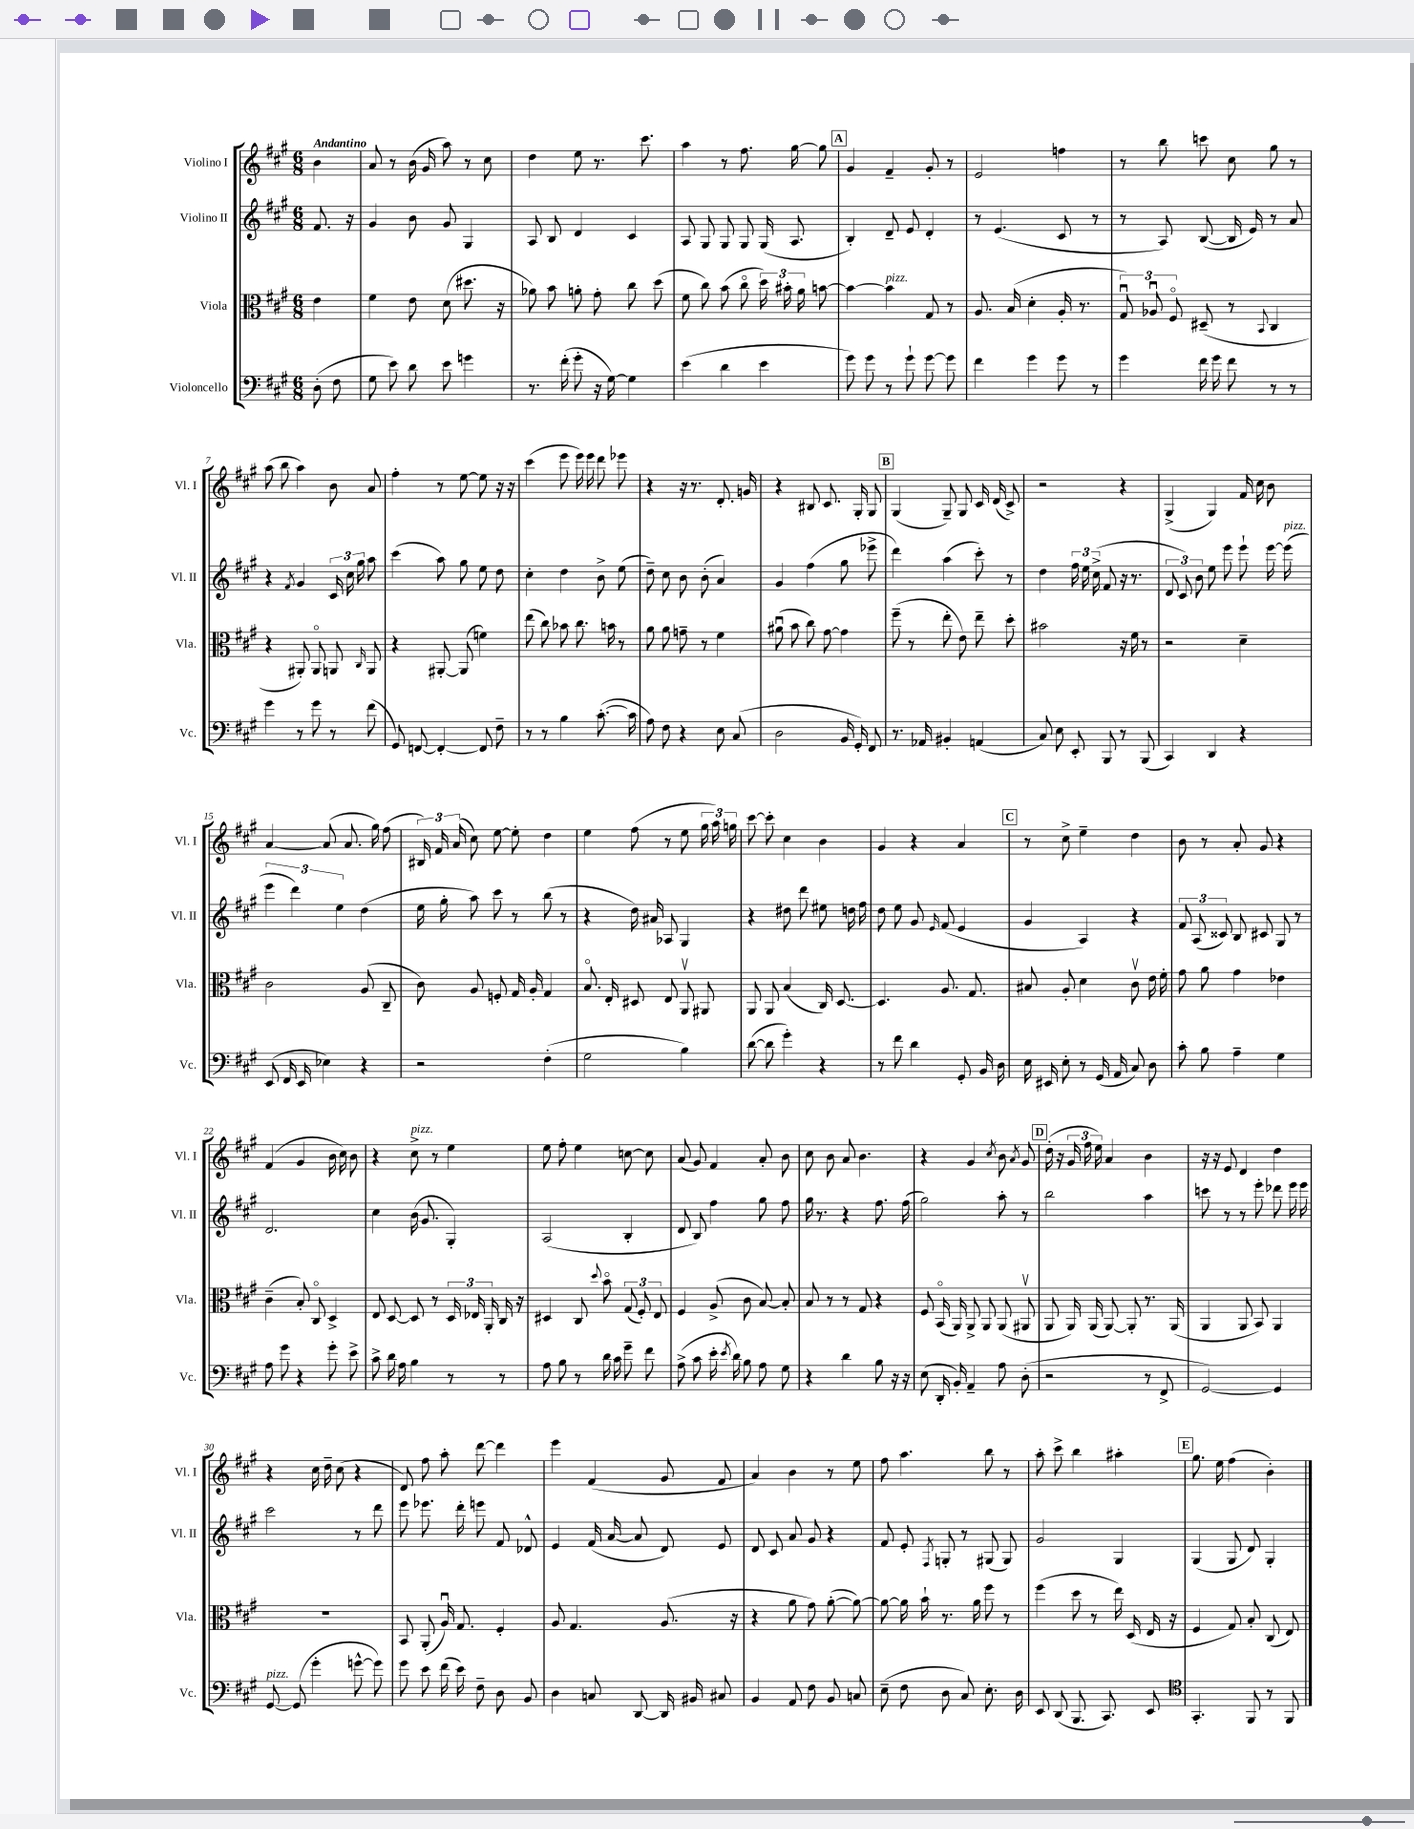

**kern	**kern	**kern	**kern
*staff4	*staff3	*staff2	*staff1
*clefF4	*clefC3	*clefG2	*clefG2
*k[f#c#g#]	*k[f#c#g#]	*k[f#c#g#]	*k[f#c#g#]
*M6/8	*M6/8	*M6/8	*M6/8
(8D'	4e	8.f#	4b
8F#	.	.	.
.	.	16r	.
=	=	=	=
8G#	4f#	4g#	8a
8e)	.	.	8r
8d	8e	8b	(16b
.	.	.	16g#
8e	(8d	8g#	8aa)
4g	8.dd#	4G#	8r
.	.	.	8cc#
.	16r	.	.
=	=	=	=
8.r	8a-)	8A	4dd
.	8b	8B	.
(16f#'	.	.	.
8g#'	8a'	4d	8ee
16r	8g#'	.	8.r
[16G#)	.	.	.
4G#]	8cc#	4c#	.
.	.	.	8.ccc#
.	(8dd	.	.
=	=	=	=
(4e	8f#	8A	4aa
.	8cc#)	8G#	.
4d	(8b	8G#	8r
.	8cc#o	8G#	8.ff#
4e	24dd)	(16G#	.
.	24b#'	.	.
.	.	8.A	[16gg#
.	24a	.	.
.	[8b	.	8gg#]
=	=	=	=
8g#)	4b_	4B')	4g#
8g#	.	.	.
8r	4b]	8d~	4f#~
8g#`	.	8e	.
[8g#	8G#	4d'	8g#'
8g#]	8r	.	8r
=	=	=	=
4f#	8.A	8r	2e
.	.	(4.e	.
.	(16B	.	.
4g#	4d'	.	.
8g#	16A'	8c#	4ff
.	8.r	.	.
8r	.	8r	.
=	=	=	=
4g#	12G#u)	8r	8r
.	12A-u	.	.
.	.	8A)	8bb
.	12F#o	.	.
16f#	(8D#~	([8B	8ccc
16g#	.	.	.
8f#	8r	16B]	8cc#
.	.	16e)	.
.	8qqBB	.	.
8r	4C#	8r	8gg#
8r	.	8a	8r
=	=	=	=
4g#	4r	4r	(8aa
.	.	.	8bb
.	.	8qf#	.
8r	8AA#')	4g#	4aa)
8g#	8AA#o	.	.
8r	8AA	24c#	8b
.	.	24cc#	.
.	.	24gg#	.
.	16qqC#	.	.
(8f#	8AA	8aa	8a
=	=	=	=
8GG#)	4r	(4ccc#	4ff#'
[8FF	.	.	.
4FF'_	[8AA#'	8aa)	8r
.	(8AA#]	8gg#	[8ee
8FF]	4f)	8ee	8ee]
8F#~	.	8dd	16r
.	.	.	16r
=	=	=	=
8r	(8ee	4cc#'	(4ccc#
8r	8cc#)	.	.
4B	8b-	4dd	8eee
.	8.cc#	.	16eee)
.	.	.	16eee
([8.c#'	.	8b^	8ddd
.	16b	.	.
.	8r	(8ee	8eee-
16c#]	.	.	.
=	=	=	=
8A)	8a	8dd~)	4r
8F#	8a	8cc#	.
4r	8g~	8b	16r
.	.	.	8.r
.	8r	(8b'	.
8E	4f#	4a)	8.d'
(8C#	.	.	.
.	.	.	16g
=	=	=	=
2D	(8a#u	4g#	4r
.	8b	.	.
.	8cc#)	(4ff#	8B#
.	[8g#	.	8.c#
16BB	4g#]	8gg#	.
16GG#')	.	.	16G#'
8FF#	.	8eee-^	8G#
=	=	=	=
8.r	(8ff#~	4ddd)	(4G#
.	8r	.	.
16AA-	.	.	.
4BB#'	8ee'	(4aa	8G#~)
.	8e)	.	8G#
(4AA	8ee~	8ccc#')	16c#
.	.	.	(16d
.	8dd'	8r	8c#^)
=	=	=	=
8C#)	2b#	4dd	2r
8E	.	.	.
8EE'	.	24ff#	.
.	.	24ee	.
.	.	(24cc#^	.
8BBB	.	8f#	.
8r	16r	16r	4r
.	16f#	8.r	.
(8BBB	8r	.	.
=	=	=	=
4CC#)	2r	12d	(4G#^
.	.	12c#)	.
.	.	12b	.
4DD	.	8ee	4G#)
.	.	8eee	.
4r	4d~	8eee`	16f#
.	.	.	16cc#
.	.	[16eee	8b
.	.	(16eee]	.
=	=	=	=
(8EE	2c#	6eee	[4a
16FF#	.	.	.
.	.	6ddd)	.
16EE	.	.	.
4E-)	.	.	(8a]
.	.	6ee	.
.	.	.	8.a
4r	(8A	(4dd	.
.	.	.	16gg#)
.	8C#~	.	(8ff#
=	=	=	=
2r	8c#)	16ee	24B#)
.	.	.	24f#
.	.	16gg#'	.
.	.	.	(24a
.	8A	8aa)	8cc#)
.	8F'	8ccc#	[8ee
.	16G#	8r	8ee']
.	16A'	.	.
(4F#'	4G#	(8bb	4dd
.	.	8r	.
=	=	=	=
2G#	8.Bo	4r	4ee
.	16E'	.	.
.	8D#	16dd)	(8ff#
.	.	16a#	.
.	8E	8A-	8r
4B)	8AAv	4G#	8ee
.	8AA#	.	24gg#
.	.	.	24aa)
.	.	.	24gg
=	=	=	=
([8d	8AA	4r	[8ccc#
8d]	8AA	.	8ccc#']
4g#')	(4B	8dd#	4cc#
.	.	8ddd	.
4r	16C#)	8ee#	4b
.	[8.D	.	.
.	.	16dd	.
.	.	16ff#	.
=	=	=	=
8r	4.D]	8dd	4g#
8f#	.	8ee	.
4d	.	8g#	4r
.	.	16qqe	.
.	8.A	(8f#	.
8GG#'	.	4e	4a
.	8.G#	.	.
16BB	.	.	.
16D	.	.	.
=	=	=	=
16E	8B#	4g#	8r
16EE#	.	.	.
8E'	8A'	.	8cc#^
8r	4d	4A)	4ee~
(16GG#	.	.	.
16AA	.	.	.
8C#)	8c#v	4r	4dd
8D	16e	.	.
.	16f#'	.	.
=	=	=	=
8c#'	8g#	12f#	8b
.	.	(12A	.
8B	8a	.	8r
.	.	12c##)	.
4A~	4g#	8B	8a'
.	.	8c#	8g#
4G#	4e-	8G#	4r
.	.	8r	.
=	=	=	=
8A	(4c#~	2.d	(4f#
8g#	.	.	.
4r	8B')	.	4g#
.	8C#o	.	.
8g#'	4D^	.	16b
.	.	.	16cc#)
8e^	.	.	8b
=	=	=	=
8c#^	8E	4cc#	4r
16d	[8D	.	.
16A	.	.	.
4B	8D]	(16b	8cc#^
.	.	8.g#	.
.	8r	.	8r
8r	24D	4G#')	4ee
.	24E-	.	.
.	24AA'	.	.
8r	16C#	.	.
.	16r	.	.
=	=	=	=
8A	4D#	(2A	8ee
8B	.	.	8ff#'
8r	8C#	.	4ee
.	8qqdd	.	.
16d	8bo	.	.
16c#	.	.	.
8g#~	(12G#	4B'	[8cc
.	12F#')	.	.
8f#	.	.	8cc]
.	12E	.	.
=	=	=	=
(8A^	4F#	8d	(8a
8c#	.	8B)	8g#)
16e'	(8A^	4ff#	4f#
8qe	.	.	.
16d)	.	.	.
8B	8c#	.	.
8A	[8B)	8gg#	8a'
8G#	8B']	8ff#	8b
=	=	=	=
4r	8B	16gg#	8cc#
.	.	8.r	.
.	8r	.	8b
4d	8r	4r	8a
.	8G#	.	4.b
8B	4r	8.ff#	.
16r	.	.	.
16r	.	(16ff#	.
=	=	=	=
(8E	8F#	2gg#)	4r
16DD'	(16BBo	.	.
16BB')	16AA)	.	.
4AA~	8AA^	.	4g#
.	8AA	.	.
.	.	.	8qcc#
8A	(8AA	8aa'	8b
.	.	.	8qa
(8D'	8AA#v	8r	8g#
=	=	=	=
2r	8AA	2bb	(16dd'
.	.	.	16r
.	16AA)	.	24g#
.	.	.	24ff#
.	(16AA	.	.
.	.	.	24ee)
.	[8AA)	.	4a
.	8AA']	.	.
8r	8.r	4aa	4b
8FF#^	.	.	.
.	(16AA	.	.
=	=	=	=
[2GG#)	4AA	8ccc	16r
.	.	.	16r
.	.	8r	8e
.	8AA	8r	4d
.	8BB)	8eee'	.
4GG#]	4AA	8ddd-	4dd
.	.	16eee	.
.	.	16eee	.
=	=	=	=
[8GG#	2.r	2ccc#	4r
(8GG#]	.	.	.
4g#'	.	.	16cc#
.	.	.	16dd~
.	.	.	(8cc#
[8g^^	.	8r	4r
8g])	.	8ddd	.
=	=	=	=
8g#	8BB	8eee	8d)
8e	(8AA'	8.eee-	8ff#
(16f#	16Au)	.	8aa'
16e)	8.G#	16ddd'	.
8F#~	.	8eee	[8ddd
8D	4F#'	8f#	4ddd]
8BB	.	8d-^^	.
=	=	=	=
4D	8A	4e	4eee
.	4.G#	.	.
8C	.	(16f#	(4f#
.	.	[16a	.
[8DD	.	8a]	.
16DD]	(8.A	8d)	8g#
16BB#	.	.	.
8C#	.	8e	8f#
.	16r	.	.
=	=	=	=
4BB	4r	8d	4a)
.	.	8c#	.
8AA	8a	8a	4b
8F#	8g#)	8g#	.
8BB	([8a'	4r	8r
8C	8a_)	.	8ee
=	=	=	=
(8E~	8a_	8f#	8ff#
8F#	16a]	8e'	4.aa
.	16b`	.	.
.	.	8qF#	.
8D	8.r	8G'	.
8C#)	.	8r	.
.	16a	.	.
8.E'	8ff#	(8G#	8bb
.	8r	8G#)	8r
16D	.	.	.
=	=	=	=
8EE	(4ff#	2g#	8aa'
(8DD	.	.	8ccc#^
8.BBB	8dd	.	4bb
.	8r	.	.
8.CC#)	.	.	.
.	16ee)	4G#	4aa#'
.	(16D	.	.
8EE	16E	.	.
.	16r	.	.
=	=	=	=
*clefC4	*	*	*
4.GG#'	4F#	(4G#	8.gg#
.	.	.	16ee
.	8G#)	8G#	(4ff#
8FF#	8B'	8d)	.
8r	(8C#	4G#'	4b')
8FF#	8E)	.	.
==	==	==	==
*-	*-	*-	*-
